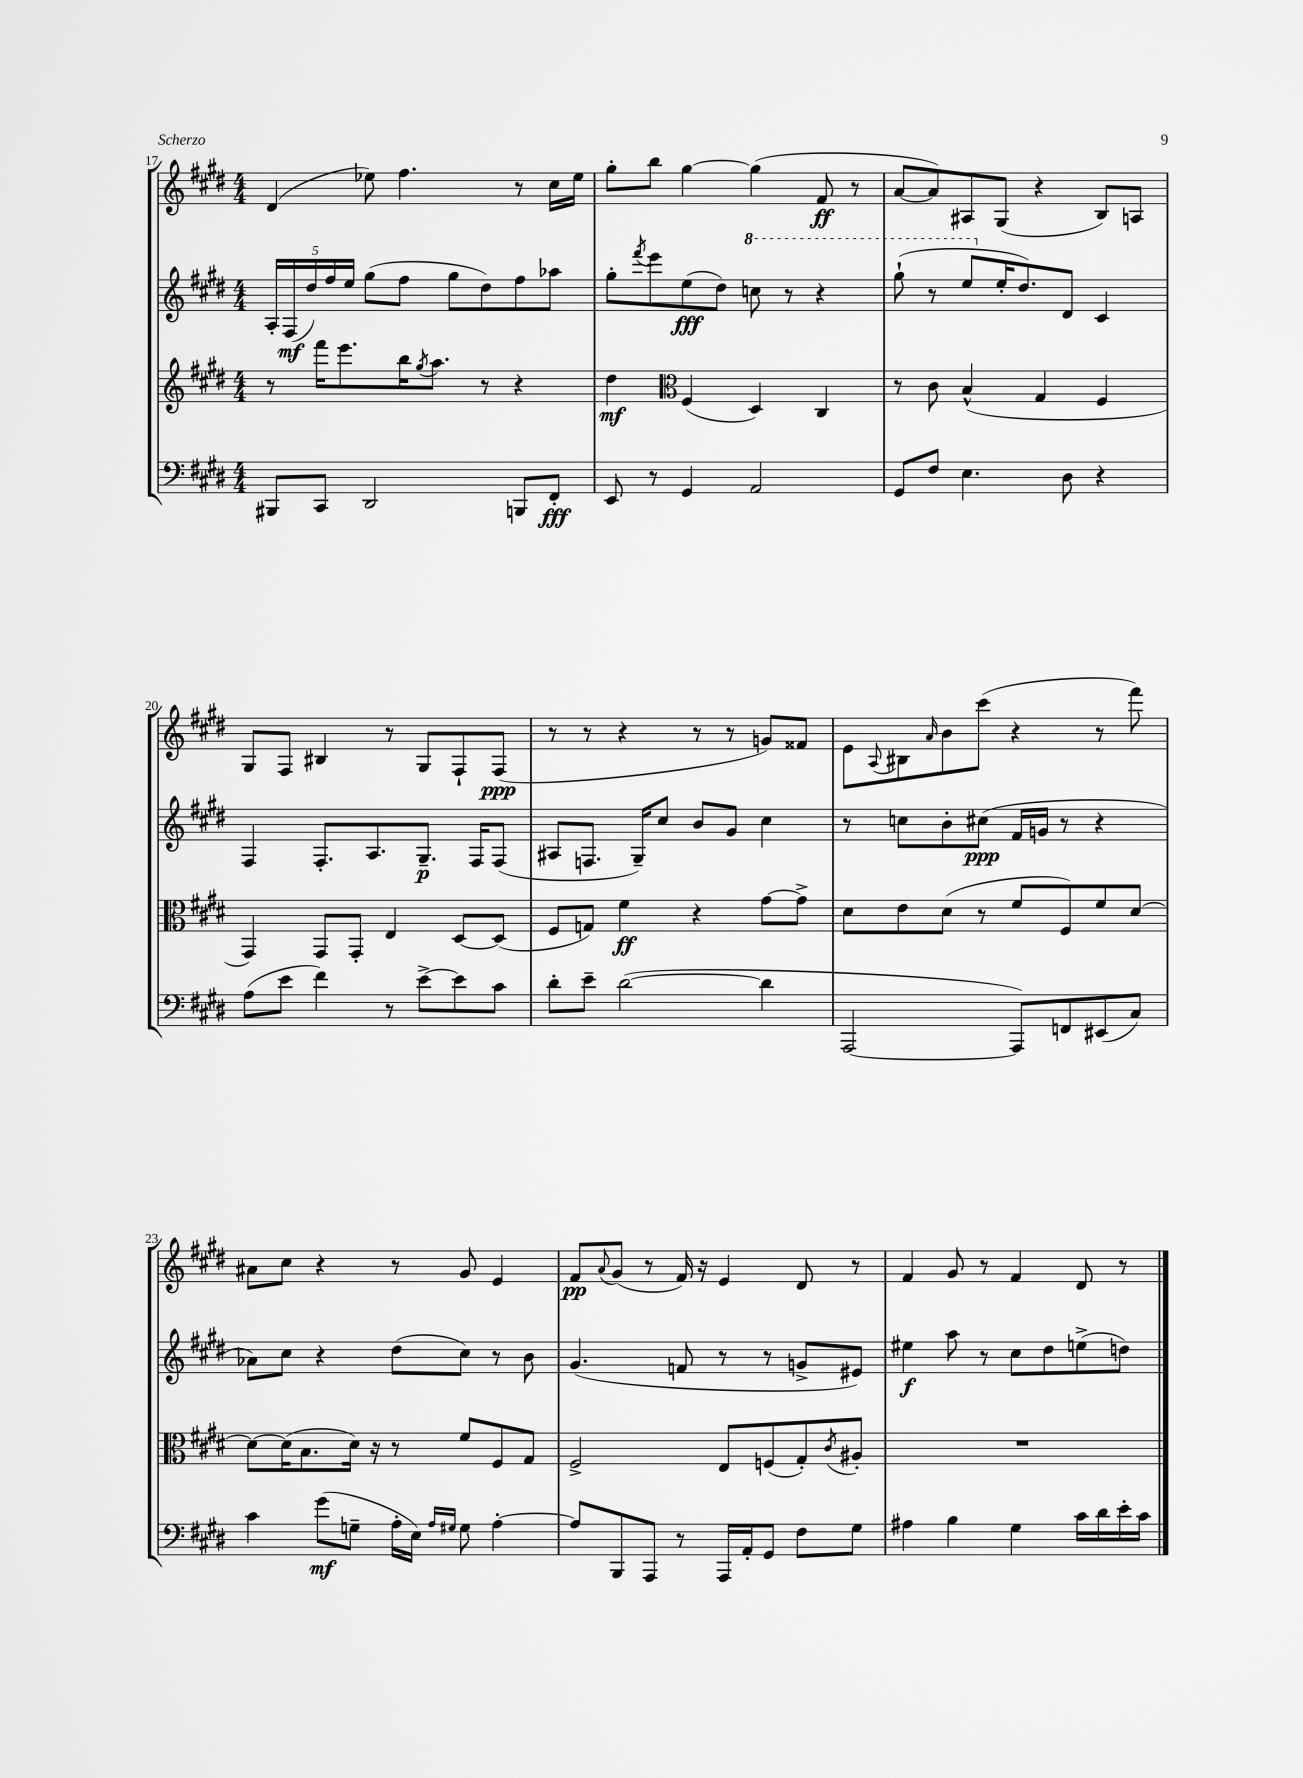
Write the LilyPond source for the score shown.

<<
\new StaffGroup <<
\new Staff = "s0" {
    \clef treble \key e \major \numericTimeSignature \time 4/4
    dis'4( ees''8) fis''4. r8 cis''16 ees''16 |
    gis''8-. b''8 gis''4~ gis''4( fis'8\ff r8 |
    a'8~ a'8) ais8 gis8( r4 b8) a8 |
    gis8 fis8 bis4 r8 gis8 fis8-! fis8\ppp( |
    r8 r8 r4 r8 r8 g'8) fisis'8 |
    e'8 \appoggiatura { a8 } bis8 \grace { a'16 } b'8 cis'''8( r4 r8 fis'''8) |
    ais'8 cis''8 r4 r8 gis'8 e'4 |
    fis'8\pp \appoggiatura { a'8 } gis'8( r8 fis'16) r16 e'4 dis'8 r8 |
    fis'4 gis'8 r8 fis'4 dis'8 r8 \bar "|." |
}
\new Staff = "s1" {
    \clef treble \key e \major \numericTimeSignature \time 4/4
    \tuplet 5/4 { a16-. fis16\mf( dis''16) fis''16 e''16 } gis''8( fis''8 gis''8 dis''8) fis''8 aes''8 |
    gis''8-. \acciaccatura { fis'''8 } e'''8 e''8\fff( dis''8) \ottava #1 c'''8 r8 r4 |
    gis'''8-!( r8 e'''8 \ottava #0 e''16-. dis''8.) dis'8 cis'4 |
    fis4 fis8.-. a8. gis8.--\p fis16 fis8( |
    ais8 f8. gis16--) cis''8 b'8 gis'8 cis''4 |
    r8 c''8 b'8-. cis''8\ppp( fis'16 g'16 r8 r4 |
    aes'8) cis''8 r4 dis''8( cis''8) r8 b'8 |
    gis'4.( f'8 r8 r8 g'8-> eis'8) |
    eis''4\f a''8 r8 cis''8 dis''8 e''8->( d''8) \bar "|." |
}
\new Staff = "s2" {
    \clef treble \key e \major \numericTimeSignature \time 4/4
    r8 fis'''16 e'''8. b''16 \acciaccatura { gis''8 } a''8. r8 r4 |
    dis''4\mf \clef alto fis4( dis4) cis4 |
    r8 cis'8 b4-^( gis4 fis4 |
    gis,4) gis,8 gis,8-. e4 dis8~ dis8( |
    fis8 g8) fis'4\ff r4 gis'8~ gis'8-> |
    dis'8 e'8 dis'8( r8 fis'8 fis8) fis'8 dis'8~ |
    dis'8~ dis'16( b8. dis'16) r16 r8 fis'8 fis8 gis8 |
    fis2-> e8 f8( gis8-.) \acciaccatura { cis'8 } ais8-. |
    R1 \bar "|." |
}
\new Staff = "s3" {
    \clef bass \key e \major \numericTimeSignature \time 4/4
    bis,,8 cis,8 dis,2 b,,8 fis,8-.\fff |
    e,8 r8 gis,4 a,2 |
    gis,8 fis8 e4. dis8 r4 |
    a8( e'8 fis'4) r8 e'8~-> e'8 cis'8 |
    dis'8-. e'8-- dis'2~( dis'4 |
    a,,2~ a,,8) f,8 eis,8( cis8) |
    cis'4 gis'8\mf( g8-- a16-. e16) \grace { a16 gis16 } gis8 a4~-. |
    a8 b,,8 a,,8 r8 a,,16 a,16-. gis,8 fis8 gis8 |
    ais4 b4 gis4 cis'16 dis'16 e'16-. cis'16 \bar "|." |
}
>>
>>
\layout { \context { \Score currentBarNumber = #17 } }
